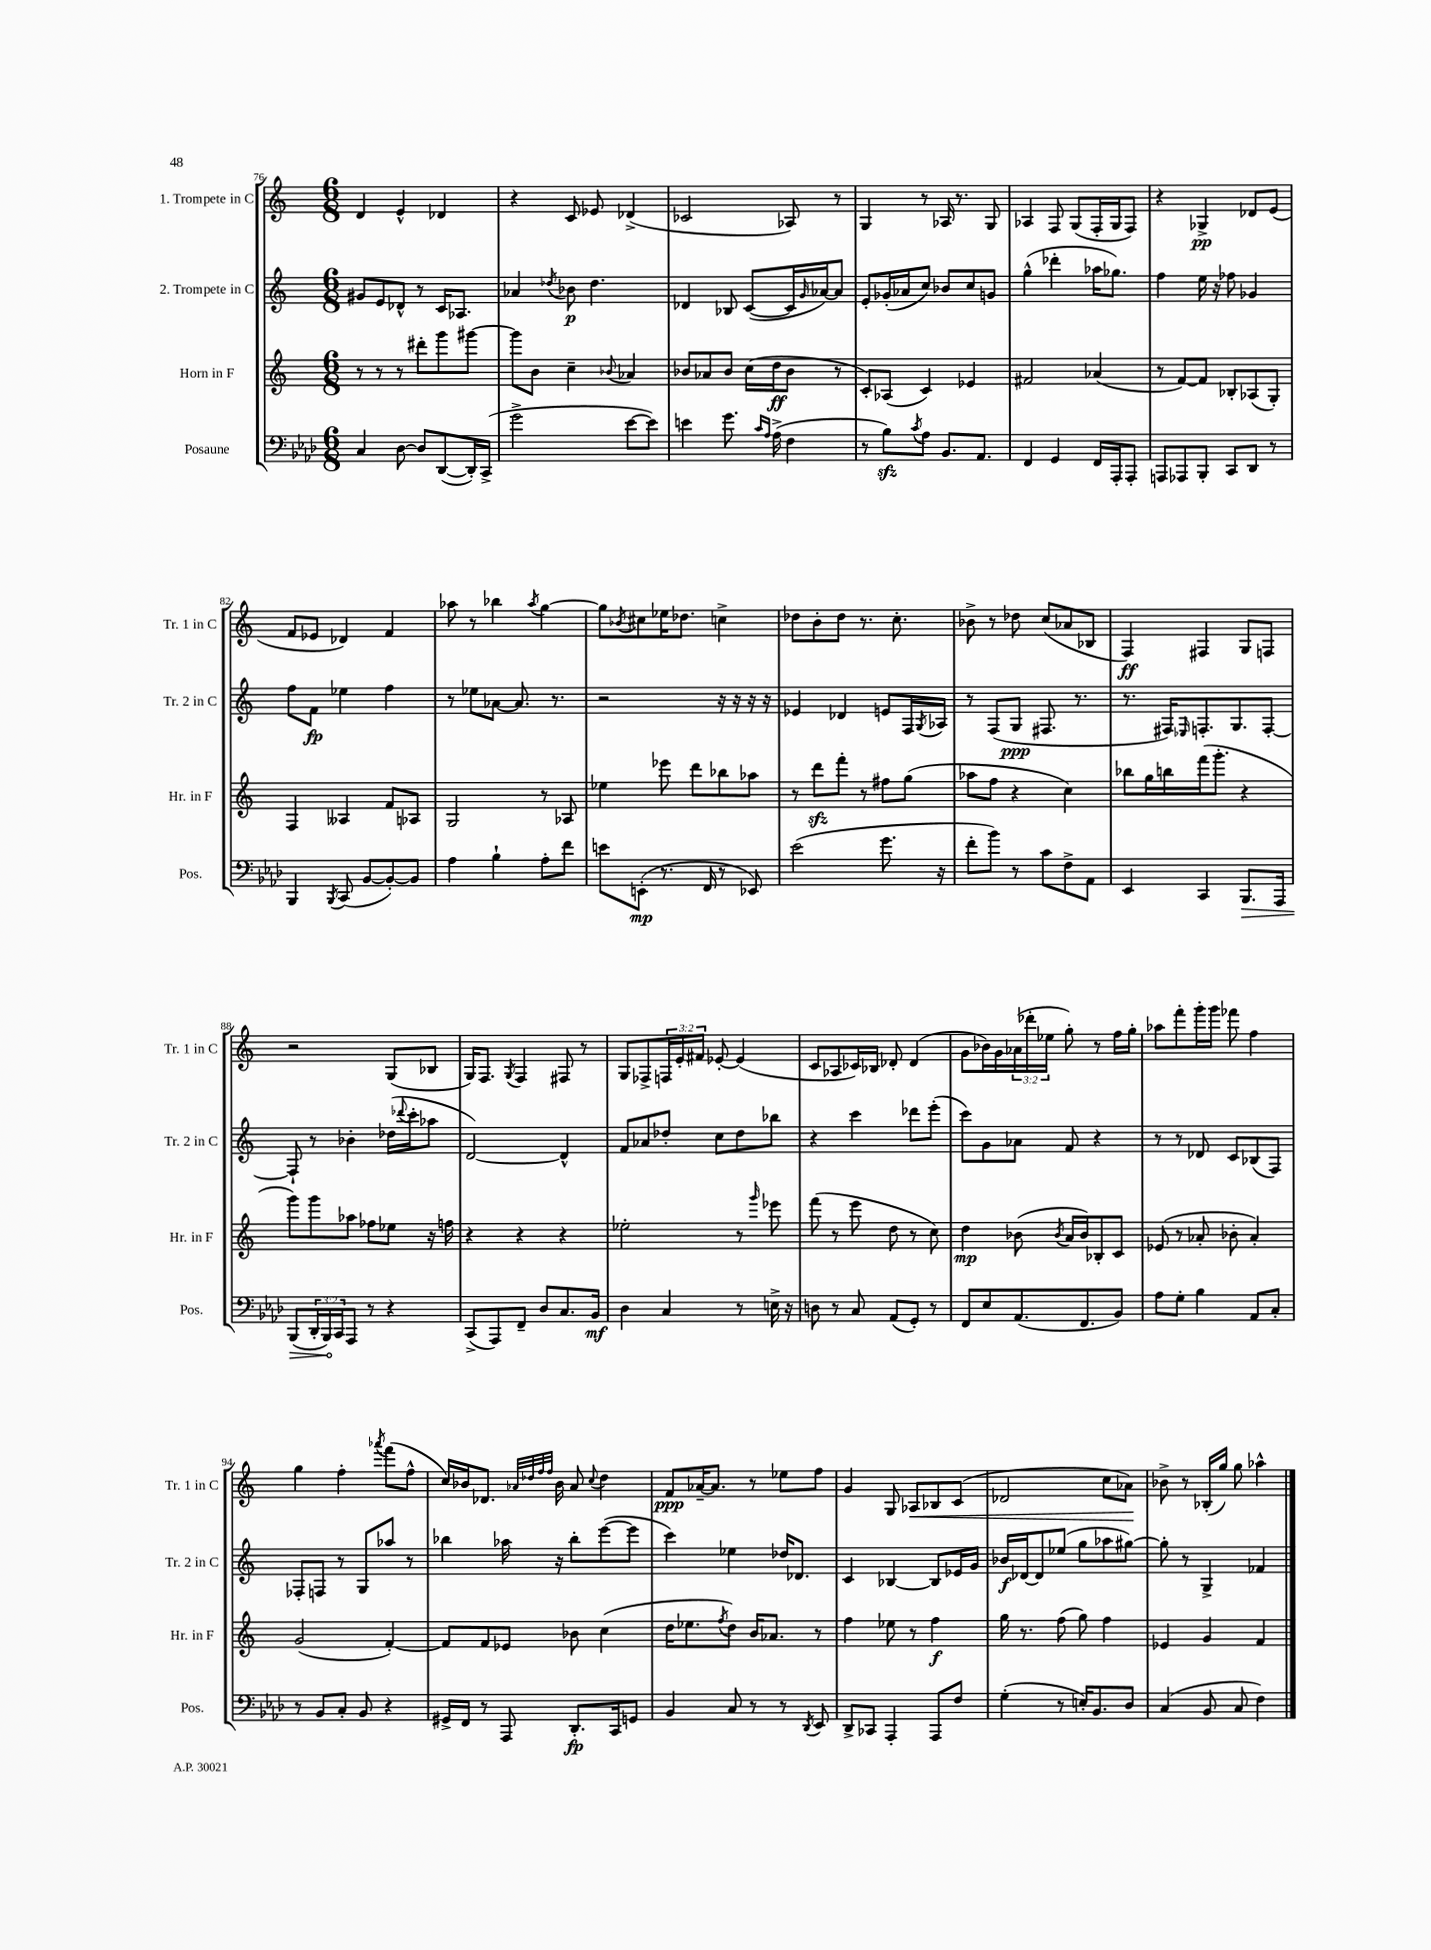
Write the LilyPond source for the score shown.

<<
\new StaffGroup <<
\new Staff = "s0" \with { instrumentName = "1. Trompete in C" shortInstrumentName = "Tr. 1 in C" } {
    \clef treble \key c \major \numericTimeSignature \time 6/8 \override Staff.TupletNumber.text = #tuplet-number::calc-fraction-text
    d'4 e'4-^ des'4 |
    r4 c'8 ees'8 des'4->( |
    ces'2 aes8) r8 |
    g4 r8 aes16 r8. g8 |
    aes4 f8 g8( f16-. g16 f8) |
    r4 ges4->\pp des'8 e'8( |
    f'8 ees'8 des'4) f'4 |
    aes''8 r8 bes''4 \acciaccatura { aes''8 } g''4~ |
    g''8 \acciaccatura { bes'8 } cis''8 ees''16 des''8. c''4-> |
    des''8 b'8-. des''8 r8. c''8.-. |
    bes'8-> r8 des''8 c''8( aes'8 bes8 |
    f4\ff) fis4 g8 f8 |
    r2 g8( bes8 |
    g16) f8. \acciaccatura { g8 } f4 fis8 r8 |
    g8 fes8-> \tuplet 3/2 { f16 e'16-. fis'16 } ees'8~-. ees'4( |
    c'8 aes8 ces'16) bes16 des'8-. des'4( |
    g'8 bes'16) g'16 \tuplet 3/2 { aes'16( des'''16-. ees''16 } g''8-.) r8 f''16 g''16-. |
    aes''8 f'''8-. g'''16-. g'''16 fes'''8 f''4 |
    g''4 f''4-. \acciaccatura { aes'''8 } f'''8( f''8-^ |
    c''16) bes'16 des'8. \grace { aes'32 des''32 f''32 f''32 } bes'16 aes'8 \appoggiatura { c''8 } des''4 |
    f'8\ppp aes'16~-- aes'8. r8 ees''8 f''8 |
    g'4 g8 aes8\< bes8 c'8( |
    des'2 c''8 aes'8\!) |
    bes'8-> r8 bes16-.( g''16) g''8 aes''4-^ \bar "|." |
}
\new Staff = "s1" \with { instrumentName = "2. Trompete in C" shortInstrumentName = "Tr. 2 in C" } {
    \clef treble \key c \major \numericTimeSignature \time 6/8
    gis'8 e'8 des'8-^ r8 c'16 aes8. |
    aes'4 \acciaccatura { des''8 } bes'8\p des''4. |
    des'4 bes8 c'8~( c'16 \grace { g'16 } aes'16~) aes'8 |
    e'8-. ges'16-.( aes'16 c''8) bes'8 c''8 g'8 |
    g''4-^( des'''4-. aes''16 ges''8.) |
    f''4 e''16 r16 fes''8 ges'4 |
    f''8 f'8\fp ees''4 f''4 |
    r8 ees''8 aes'8~ aes'8. r8. |
    r2 r16 r16 r16 r16 |
    ees'4 des'4 e'8 f16 \acciaccatura { g8 } aes16 |
    r8 f8( g8\ppp fis8. r8. |
    r8. fis16) \grace { ees16 } f8.-. g8. f8~-. |
    f8-! r8 bes'4-. des''16( \appoggiatura { des'''8 } c'''16-. aes''8 |
    d'2~) d'4-^ |
    f'8 aes'8 des''8-. c''8 des''8 bes''8 |
    r4 c'''4 des'''8 e'''8-.( |
    c'''8) g'8 aes'8 f'8 r4 |
    r8 r8 des'8 c'8 bes8( f8) |
    fes8-. f8 r8 g8 aes''8 r8 |
    bes''4 aes''16 r16 bes''8-. e'''8~( e'''8 |
    c'''4) ees''4 des''16 des'8. |
    c'4 bes4~ bes8 ees'16 g'16 |
    bes'16\f des'16~ des'8 ees''8( g''8 aes''8 gis''8~) |
    gis''8-. r8 g4-> fes'4 \bar "|." |
}
\new Staff = "s2" \with { instrumentName = "Horn in F" shortInstrumentName = "Hr. in F" } {
    \clef treble \key c \major \numericTimeSignature \time 6/8
    r8 r8 r8 dis'''8-. g'''8 gis'''8~ |
    gis'''8 b'8 c''4-- \appoggiatura { bes'8 } aes'4 |
    bes'8 aes'8 bes'8 c''16( d''16\ff bes'8 r8 |
    c'8-.) aes8( c'4) ees'4 |
    fis'2 aes'4( |
    r8 f'8~) f'8 bes8-. aes8( g8-.) |
    f4 aeses4 f'8 aes8 |
    g2 r8 aes8 |
    ees''4 ees'''8 d'''8 bes''8 aes''8 |
    r8 d'''8\sfz f'''8-. r8 fis''8 g''8( |
    aes''8 f''8 r4 c''4) |
    bes''8 g''16 b''16 f'''16( g'''8.-. r4 |
    g'''8) g'''8 aes''8 fes''8 ees''8 r16 f''16 |
    r4 r4 r4 |
    ees''2-. r8 \grace { g'''16 } ees'''8 |
    f'''8( r8 e'''8 d''8 r8 c''8) |
    d''4\mp bes'8( \acciaccatura { bes'8 } a'16 bes'16) bes8-. c'8 |
    ees'8( r8 aes'8-. bes'8-. aes'4-.) |
    g'2( f'4~-.) |
    f'8 f'8 ees'8 bes'8 c''4( |
    d''16 ees''8. \acciaccatura { f''8 } d''8) b'16 aes'8. r8 |
    f''4 ees''8 r8 f''4\f |
    g''16 r8. f''8( g''8) f''4 |
    ees'4 g'4 f'4 \bar "|." |
}
\new Staff = "s3" \with { instrumentName = "Posaune" shortInstrumentName = "Pos." } {
    \clef bass \key aes \major \numericTimeSignature \time 6/8 \override Staff.TupletNumber.text = #tuplet-number::calc-fraction-text
    c4 des8~ des8 des,8~( des,16-.) c,16->( |
    g'2-> ees'8~ ees'8) |
    e'4 g'8. \grace { c'16 aes16 } aes16->( f4 |
    r8 bes8\sfz) \acciaccatura { c'8 } aes8 bes,8. aes,8. |
    f,4 g,4 f,16 aes,,16-. aes,,8-. |
    a,,8 aes,,8 bes,,8-. c,8 des,8 r8 |
    bes,,4 \acciaccatura { bes,,8 } c,8( bes,8~ bes,8~-.) bes,8 |
    aes4 bes4-! aes8-. f'8 |
    e'8 e,8-.\mp( r8. f,16 r8 ees,8) |
    ees'2( g'8. r16 |
    f'8-. bes'8) r8 c'8 f8-> aes,8 |
    ees,4 c,4 \once \override Hairpin.circled-tip = ##t bes,,8.\> aes,,16 |
    bes,,8( \tuplet 3/2 { des,16-. bes,,16\!) c,16 } aes,,8 r8 r4 |
    c,8->( aes,,8) f,8-- des8 c8. bes,16\mf |
    des4 c4 r8 e16-> r16 |
    d8 r8 c8 aes,8( g,8-.) r8 |
    f,8 ees8 aes,8.( f,8. bes,8) |
    aes8 g8-. bes4 aes,8 c8-. |
    r8 bes,8 c8-. bes,8 r4 |
    gis,16-> f,16 r8 aes,,8 des,8.-.\fp c,16 g,8 |
    bes,4 c8 r8 r8 \acciaccatura { des,8 } ees,8 |
    des,8-> ces,8 aes,,4-. aes,,8 f8 |
    g4-.( r8 e16-.) bes,8. des8 |
    c4( bes,8 c8 f4) \bar "|." |
}
>>
>>
\layout { \context { \Score currentBarNumber = #76 } }
